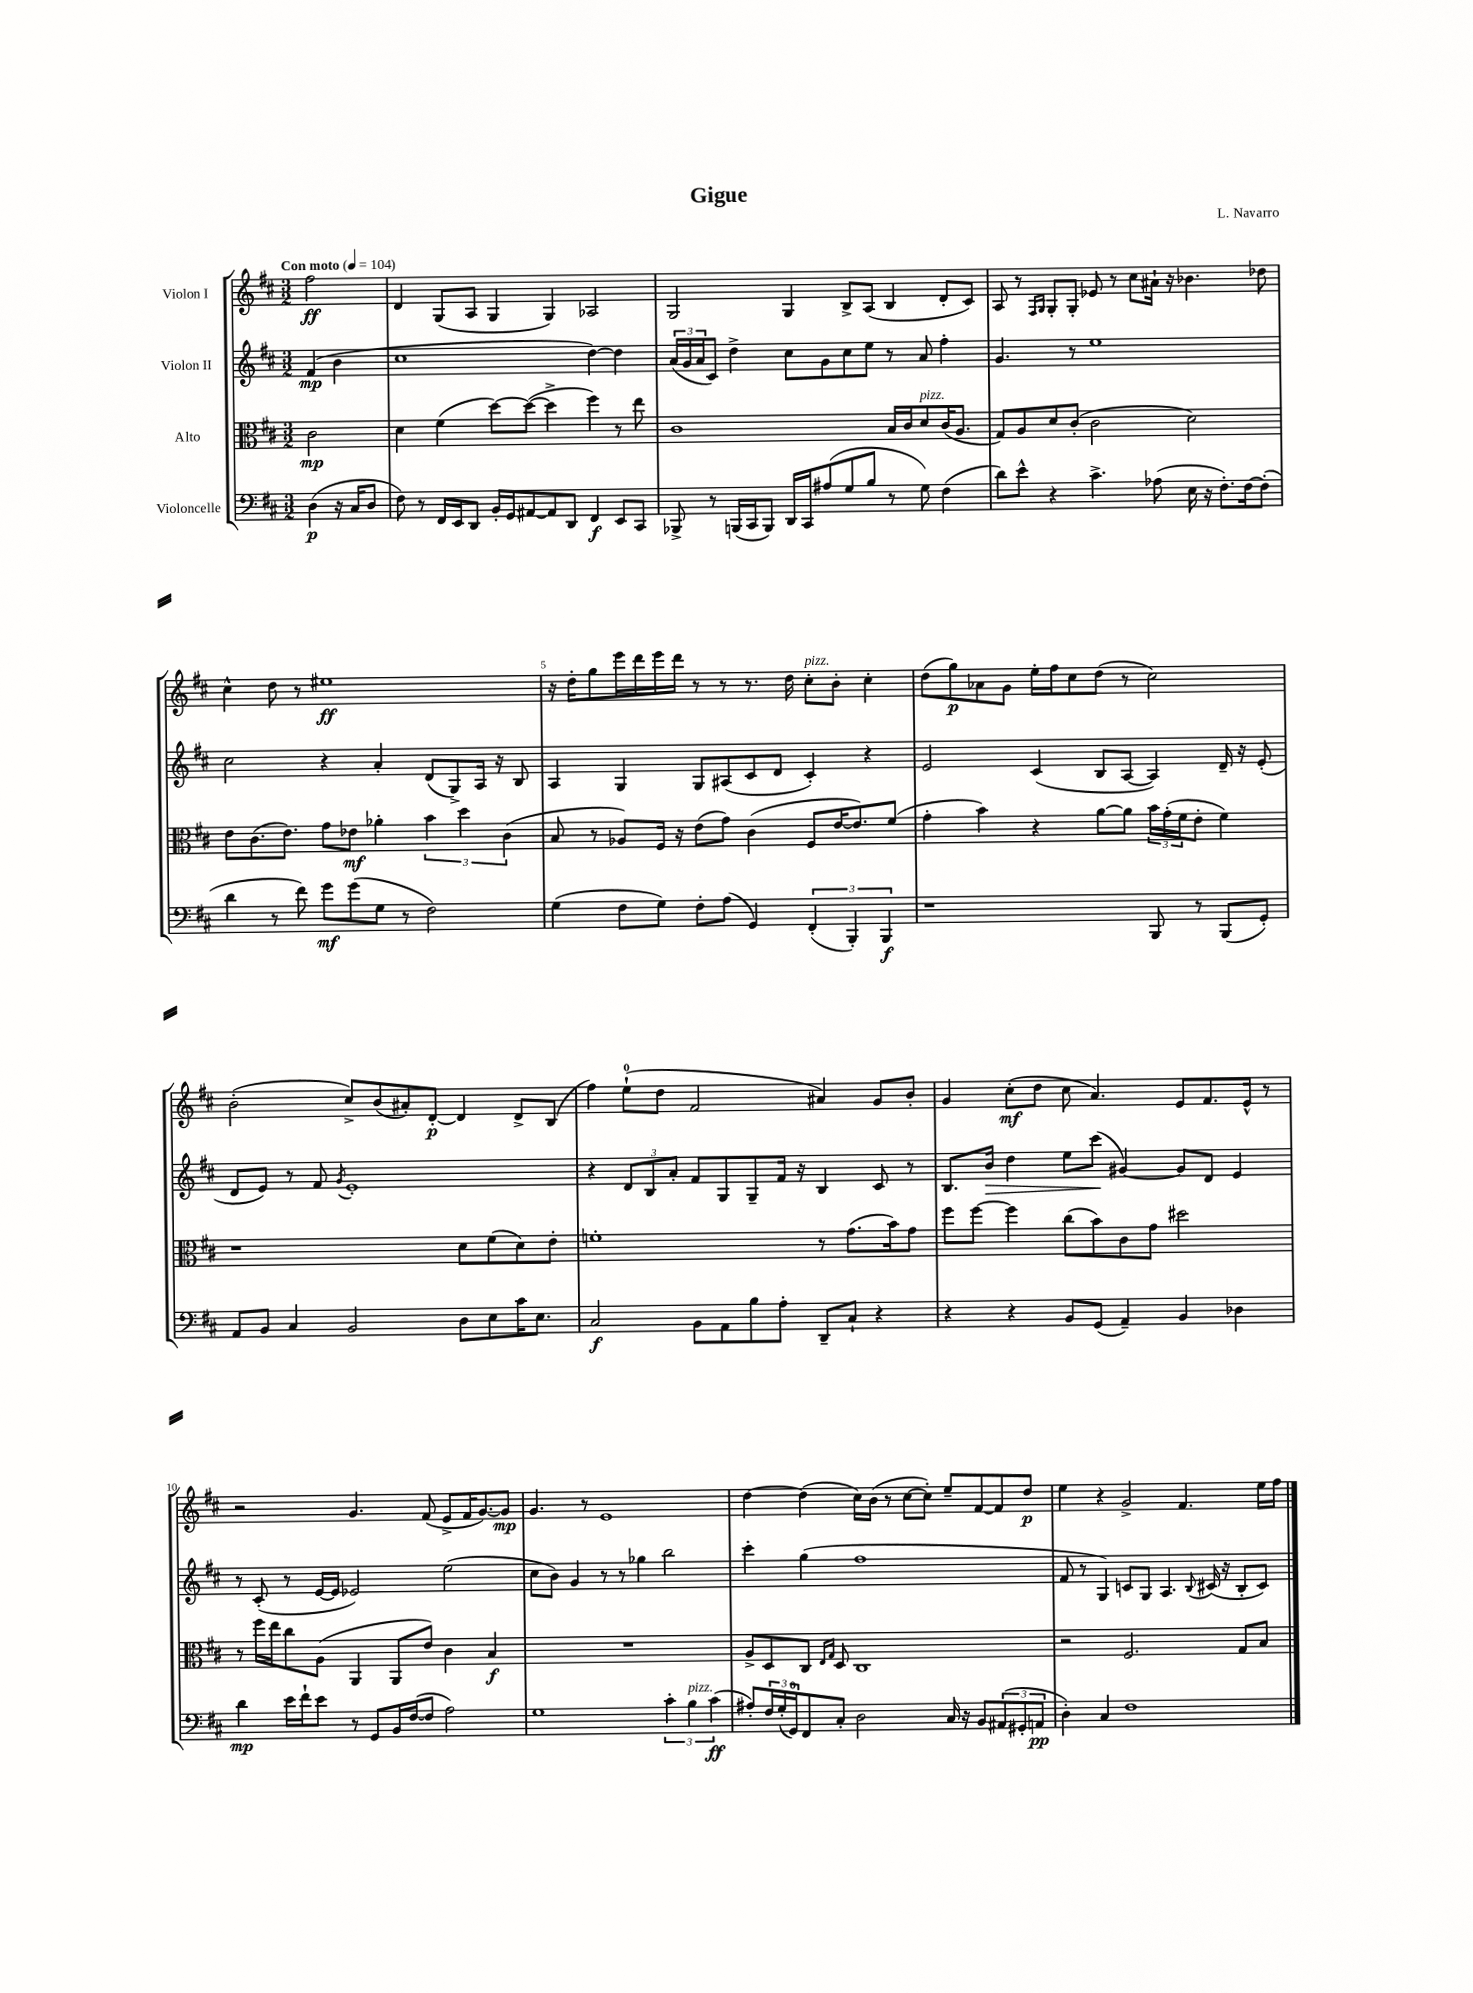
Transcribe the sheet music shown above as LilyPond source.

\header { title = "Gigue" composer = "L. Navarro" }
<<
\new StaffGroup <<
\new Staff = "s0" \with { instrumentName = "Violon I" } {
    \clef treble \key d \major \numericTimeSignature \time 3/2 \partial 2 \tempo "Con moto" 4 = 104
    fis''2\ff |
    d'4 g8( a8 g4 g4) aes2 |
    g2 g4 b8-> a8( b4 d'8-. cis'8) |
    a8 r8 \grace { fis16 g16 } g8-. g8-. ees'8 r8 cis''8 ais'16-! r16 bes'4. des''8 |
    cis''4-^ d''8 r8 eis''1\ff |
    r16 d''16-. g''8 e'''16 d'''16 e'''16 d'''16 r8 r8 r8. d''16 cis''8-.^\markup { \italic "pizz." } b'8-. cis''4-. |
    d''8( g''8\p) aes'8 g'8 e''16-. fis''16 cis''8 d''8( r8 cis''2) |
    b'2-.( cis''8->) b'8( ais'8-.) d'8~-.\p d'4 d'8-> b8( |
    fis''4) e''8-0-!( d''8 fis'2 ais'4) g'8 b'8-. |
    g'4 cis''8-.\mf( d''8 cis''8 a'4.) e'8 fis'8. e'16-^ r8 |
    r2 g'4. fis'8( e'8-> fis'16 g'8.~) g'8\mp |
    g'4. r8 e'1 |
    d''4~ d''4( cis''16) b'16( r8 cis''8~ cis''8-.) e''8-- fis'8~ fis'8 d''8\p |
    e''4 r4 g'2-> fis'4. e''16 fis''16 \bar "|." |
}
\new Staff = "s1" \with { instrumentName = "Violon II" } {
    \clef treble \key d \major \numericTimeSignature \time 3/2 \partial 2
    fis'4\mp( b'4 |
    cis''1 d''4~) d''4 |
    \tuplet 3/2 { a'16( g'16 a'16 } cis'8) d''4-> cis''8 g'8 cis''8 e''8 r8 a'8 fis''4-. |
    g'4. r8 e''1 |
    cis''2 r4 a'4-. d'8( g8->) a16 r16 b8 |
    a4 g4 g8 ais8( cis'8 d'8 cis'4-.) r4 |
    e'2 cis'4( b8 a8~ a4) d'16-- r16 e'8-.( |
    d'8 e'8) r8 fis'8 \acciaccatura { g'8 } e'1-. |
    r4 \tuplet 3/2 { d'8 b8 a'8-. } fis'8 g8 g8-- fis'16 r16 b4 cis'8 r8 |
    b8. b'16\> d''4 e''8 cis'''8\!( gis'4~) gis'8 d'8 e'4 |
    r8 cis'8-.( r8 e'16~ e'16 ees'2) e''2( |
    cis''8 b'8) g'4 r8 r8 ges''4 b''2 |
    cis'''4-. g''4( fis''1 |
    fis'8 r8 g4) c'8 g8 a4. \appoggiatura { b8 } cis'16( r16 b8-. cis'8) \bar "|." |
}
\new Staff = "s2" \with { instrumentName = "Alto" } {
    \clef alto \key d \major \numericTimeSignature \time 3/2 \partial 2
    cis'2\mp |
    d'4 fis'4( d''8~) d''8~( d''4-> fis''4) r8 e''8 |
    cis'1 b16 cis'16 d'8^\markup { \italic "pizz." } cis'16( a8. |
    g8) a8 d'8 cis'8-.( cis'2 d'2) |
    e'8 cis'8.( e'8.) g'8 ees'8\mf aes'4-. \tuplet 3/2 { b'4 d''4 cis'4( } |
    b8 r8 aes8) fis16 r16 e'8( g'8) cis'4( fis8 e'16~ e'8.) fis'8( |
    g'4-. b'4) r4 a'8~ a'8 \tuplet 3/2 { b'16 g'16-.( fis'16 } e'8-. fis'4) |
    r1 d'8 fis'8( d'8) e'8-. |
    f'1-. r8 g'8.( b'16) g'8 |
    fis''8 fis''8~ fis''4 cis''8( b'8) cis'8 g'8 dis''2 |
    r8 fis''16 e''16 cis''8 a8( a,4 a,8 e'8) cis'4 b4\f |
    R1. |
    a8-> d8 cis8 \grace { e16 g16 } d8 cis1 |
    r2 fis2. g8 b8 \bar "|." |
}
\new Staff = "s3" \with { instrumentName = "Violoncelle" } {
    \clef bass \key d \major \numericTimeSignature \time 3/2 \partial 2
    d4\p( r16 cis16 d8 |
    fis8) r8 fis,16 e,16 d,8 b,16-. g,16 ais,8~ ais,8 d,8 fis,4\f e,8 cis,8 |
    bes,,8-> r8 b,,16( cis,16 b,,8) d,16 cis,16 ais8( g8 b8 r8 g8) fis4( |
    d'8) e'8-^ r4 cis'4.-> aes8( e16 r16 fis8.-.) fis16~ fis8-.( |
    d'4 r8 fis'8) g'8\mf g'8( g8 r8 fis2) |
    g4( fis8 g8) fis8-. a8( g,4) \tuplet 3/2 { fis,4-.( b,,4-.) b,,4\f } |
    r1 b,,8 r8 b,,8( g,8-.) |
    a,8 b,8 cis4 b,2 d8 e8 cis'16 e8. |
    cis2\f b,8 a,8 b8 a8-. d,8-- cis8-! r4 |
    r4 r4 b,8 g,8( a,4--) b,4 des4 |
    d'4\mp e'16 fis'16-! e'8 r8 g,8 b,16 fis16~( fis8 a2) |
    g1 \tuplet 3/2 { cis'4-. b4^\markup { \italic "pizz." } cis'4\ff( } |
    ais8-.) \tuplet 3/2 { fis16 g16-.( g,16-0) } fis,8 cis8-. d2 cis16 r16 b,8 \tuplet 3/2 { ais,8( gis,8-. a,8\pp } |
    d4-.) cis4 fis1 \bar "|." |
}
>>
>>
\layout { \context { \Score \override BarNumber.break-visibility = ##(#f #t #t) barNumberVisibility = #(every-nth-bar-number-visible 5) } }
